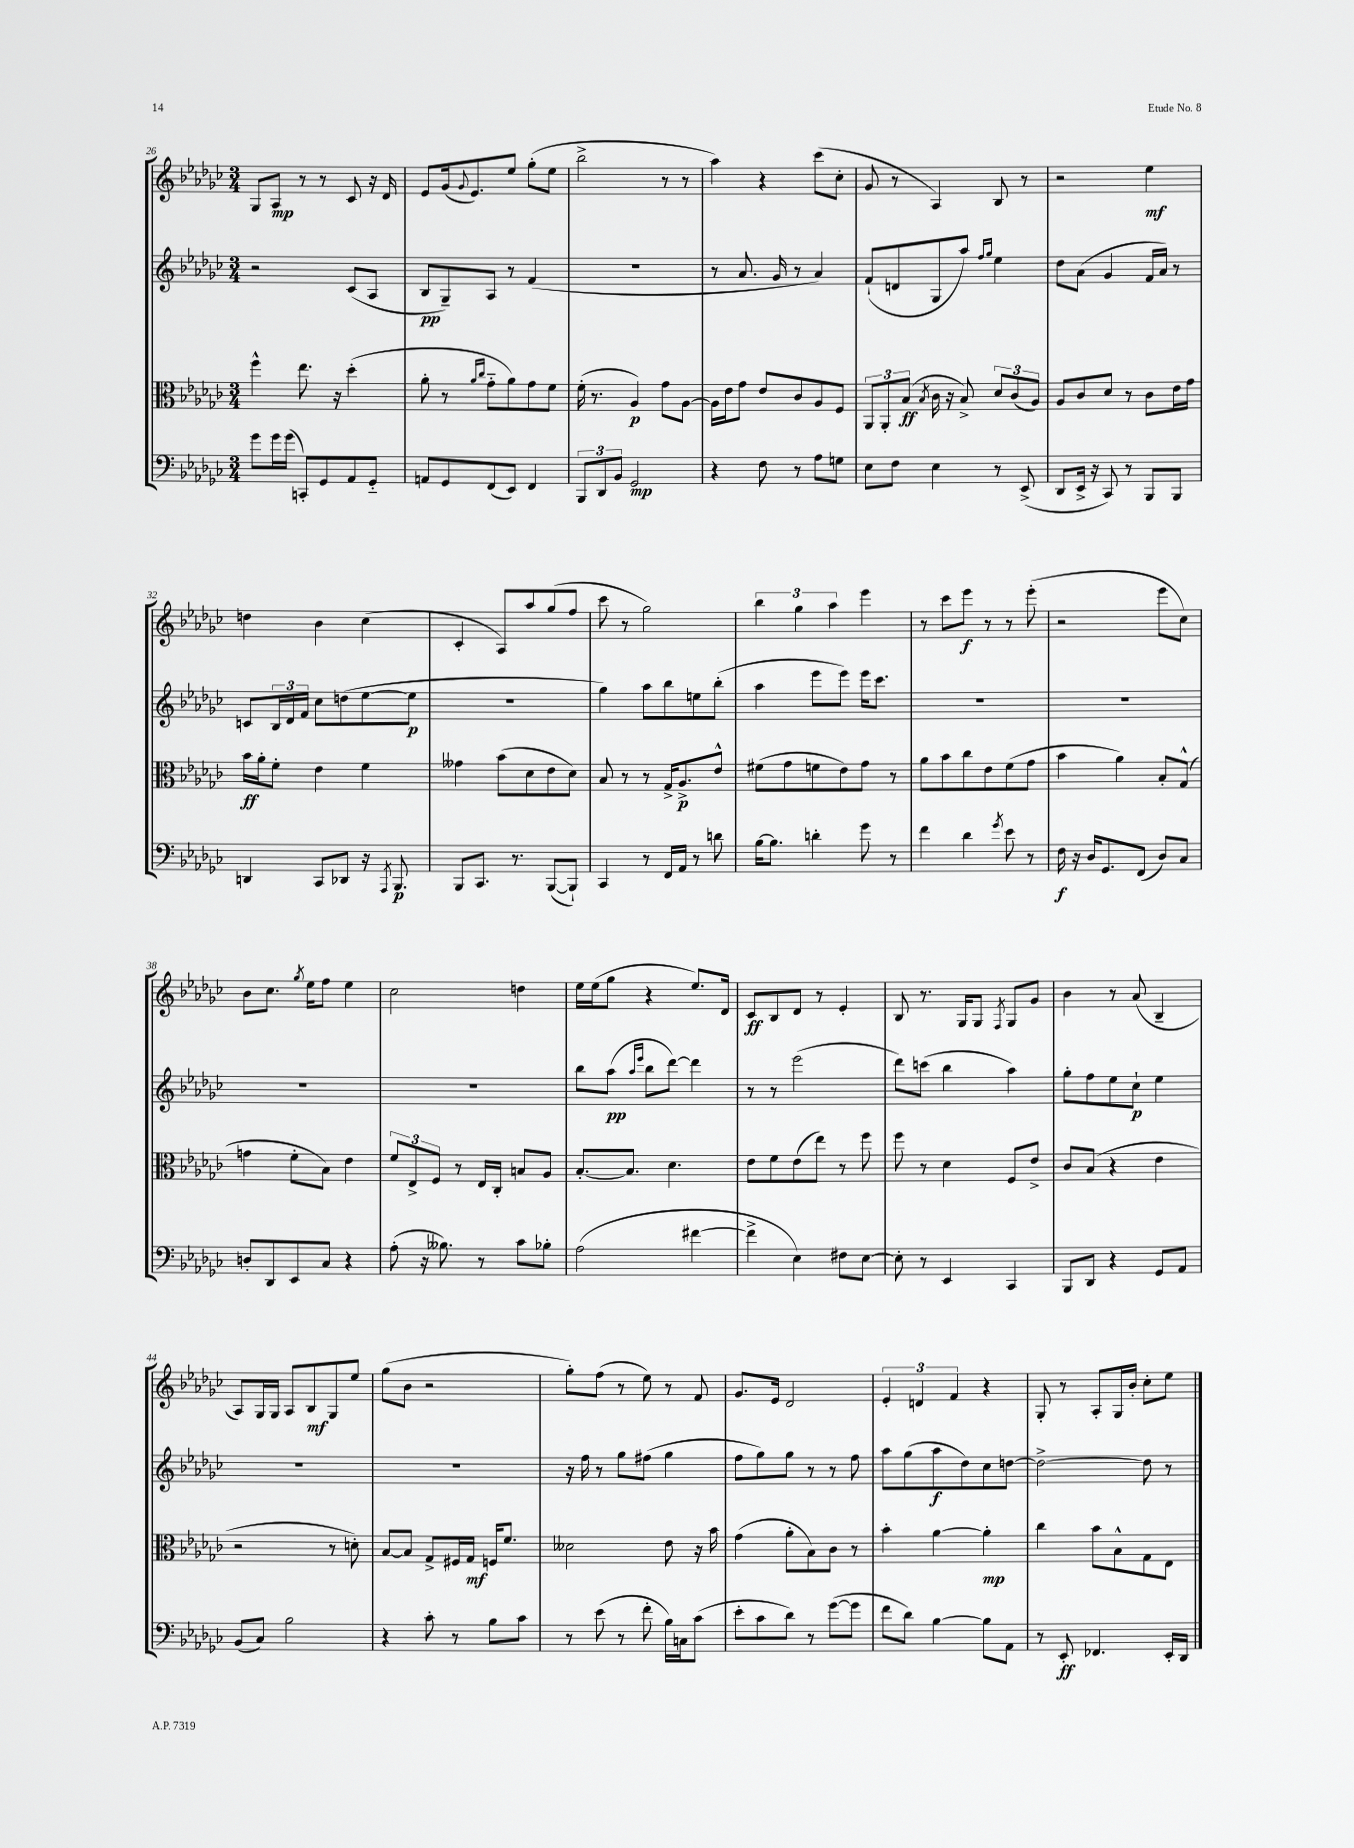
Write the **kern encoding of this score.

**kern	**kern	**kern	**kern
*staff4	*staff3	*staff2	*staff1
*clefF4	*clefC3	*clefG2	*clefG2
*k[b-e-a-d-g-c-]	*k[b-e-a-d-g-c-]	*k[b-e-a-d-g-c-]	*k[b-e-a-d-g-c-]
*M3/4	*M3/4	*M3/4	*M3/4
8g-	4ff^^	2r	8G-
16g-	.	.	8A-
(16g-	.	.	.
8CC')	8.ee-	.	8r
8GG-	.	.	8r
.	16r	.	.
8AA-	(4dd-'	(8c-	8c-
8GG-'~	.	8A-	16r
.	.	.	16d-
=	=	=	=
8AA	8a-'	8B-	8e-
8GG-	8r	8G-~)	(16g-
.	.	.	8qqg-
.	.	.	8.e-)
.	16qqa-	.	.
.	16qqcc-	.	.
(8FF	8g-'~	8A-	.
8EE-)	8a-)	8r	8ee-
4FF	8g-	(4f	(8gg-'
.	8f	.	8ee-
=	=	=	=
12BBB-	(16f'	2.r	2bb-^
.	8.r	.	.
12DD-	.	.	.
12BB-	.	.	.
2GG-	4A-)	.	.
.	8g-	.	8r
.	[8A-	.	8r
=	=	=	=
4r	16A-]	8r	4aa-)
.	16e-	.	.
.	8g-	8.a-	.
8F	8e-	.	4r
.	.	16g-	.
8r	8c-	8r	.
8A-	8A-	4a-)	(8ccc-
8G	8F	.	8cc-'
=	=	=	=
8E-	12AA-	(8f`	8g-
.	12AA-'	.	.
8F	.	8d	8r
.	(12B-	.	.
.	8qB-	.	.
4E-	16c-	8G-	4A-)
.	16r	.	.
.	8B-^)	8aa-)	.
.	.	16qqff	.
.	.	16qqgg-	.
8r	12d-	4ee-	8B-
.	(12c-	.	.
(8EE-^	.	.	8r
.	12A-)	.	.
=	=	=	=
8DD-	8A-	8dd-	2r
16EE-^	8c-	(8a-	.
16r	.	.	.
8CC-)	8d-	4g-	.
8r	8r	.	.
8BBB-	8c-	16f	4ee-
.	.	16a-)	.
8BBB-	16e-	8r	.
.	16g-	.	.
=	=	=	=
4DD	16b-	8c	4dd
.	16a-'	.	.
.	8f'	24B-	.
.	.	24d-	.
.	.	24f	.
8CC-	4e-	8cc-	4b-
8DD-	.	(8dd	.
16r	4f	[8ee-	(4cc-
8qAAA-	.	.	.
8.BBB-	.	.	.
.	.	8ee-]	.
=	=	=	=
8BBB-	4g--	2.r	4c-'
8.CC-	.	.	.
.	(8b-	.	8A-)
8.r	.	.	.
.	8d-	.	8aa-
([8BBB-	8e-	.	(8gg-
8BBB-`])	8d-)	.	8ff
=	=	=	=
4CC-	8B-	4gg-)	8ccc-
.	8r	.	8r
8r	8r	8aa-	2gg-)
16FF	16G-^	8bb-	.
16AA-	8.A-^	.	.
8r	.	8ee	.
8d	8e-^^	(8bb-'	.
=	=	=	=
[16B-	(8f#	4aa-	6bb-
8.B-]	.	.	.
.	8g-	.	.
.	.	.	6gg-
4d'	8f	8eee-	.
.	.	.	6aa-
.	8e-)	8eee-)	.
8g-	8g-	16eee-	4eee-
.	.	8.ccc-	.
8r	8r	.	.
=	=	=	=
4f	8a-	2.r	8r
.	8b-	.	8ccc-
4d-	8cc-	.	8eee-
.	8e-	.	8r
8qg-	.	.	.
8e-	(8f	.	8r
8r	8g-	.	(8eee-'
=	=	=	=
16F	4b-	2.r	2r
16r	.	.	.
16D-	.	.	.
8.GG-	.	.	.
.	4a-)	.	.
(8FF	.	.	.
8D-)	8B-'	.	8eee-
8C-	(8G-^^	.	8cc-)
=	=	=	=
8D'	4g	2.r	8b-
8DD-	.	.	8.cc-
8EE-	8f'	.	.
.	.	.	8qgg-
.	.	.	16ee-
8C-	8B-)	.	8ff
4r	4e-	.	4ee-
=	=	=	=
(8A-'	12f	2.r	2cc-
.	12E-^	.	.
16r	.	.	.
.	12F	.	.
8.B--)	.	.	.
.	8r	.	.
8r	16E-	.	.
.	16C-'	.	.
8c-	8B	.	4dd
8B-'	8A-	.	.
=	=	=	=
(2A-	[8.B-'	8bb-	16ee-
.	.	.	(16ee-
.	.	(8aa-	8gg-
.	8.B-]	.	.
.	.	16qqaa-	.
.	.	16qqeee-	.
.	.	8bb-	4r
.	4.d-	[8ddd-)	.
[4f#	.	4ddd-]	8.ee-)
.	.	.	16d-
=	=	=	=
4f#^]	8e-	8r	8c-
.	8f	8r	8B-
4E-)	(8e-	(2eee-	8d-
.	8ee-)	.	8r
8F#	8r	.	4e-'
[8E-	8ff	.	.
=	=	=	=
8E-']	8ff	8ddd-)	8B-
8r	8r	(8ccc	8.r
4EE-	4d-	4bb-	.
.	.	.	16G-
.	.	.	8G-
.	.	.	8qF
4CC-	8F	4aa-)	8G-
.	8e-^	.	8g-
=	=	=	=
8BBB-	8c-	8gg-'	4b-
8DD-	(8B-	8ff	.
4r	4r	8ee-	8r
.	.	8cc-`	(8a-
8GG-	4e-	4ee-	4B-~
8AA-	.	.	.
=	=	=	=
(8BB-	2r	2.r	8A-)
8C-)	.	.	16G-
.	.	.	16G-
2B-	.	.	8A-
.	.	.	8B-
.	8r	.	8G-
.	8d')	.	8ee-
=	=	=	=
4r	[8B-	2.r	(8gg-
.	8B-]	.	8b-
8c-'	8G-^	.	2r
8r	16F#	.	.
.	16G-	.	.
8B-	16F	.	.
.	8.f	.	.
8c-	.	.	.
=	=	=	=
8r	2d--	16r	8gg-')
.	.	16ff	.
(8e-	.	8r	(8ff
8r	.	8gg-	8r
8f'	.	(8ff#	8ee-)
16B-)	8e-	4gg-	8r
16C	.	.	.
(8c-	16r	.	8f
.	16b-	.	.
=	=	=	=
8e-'	(4g-	8ff	8.g-
8c-	.	8gg-)	.
.	.	.	16e-
8d-)	8a-'	8gg-	2d-
8r	8B-)	8r	.
([8g-	8c-	8r	.
8g-]	8r	8ff	.
=	=	=	=
8f	4b-'	8aa-	6e-'
8d-)	.	(8gg-	.
.	.	.	6d
[4B-	[4a-	8aa-	.
.	.	.	6f
.	.	8dd-)	.
8B-]	4a-']	8cc-	4r
8AA-	.	[8dd	.
=	=	=	=
8r	4cc-	2dd^_	8G-'
8EE-'	.	.	8r
4.FF-	8b-	.	8A-'
.	8B-^^	.	16G-
.	.	.	16b-'
.	8G-	8dd]	8cc-'
16EE-'	8E-	8r	8ee-
16DD-	.	.	.
==	==	==	==
*-	*-	*-	*-
